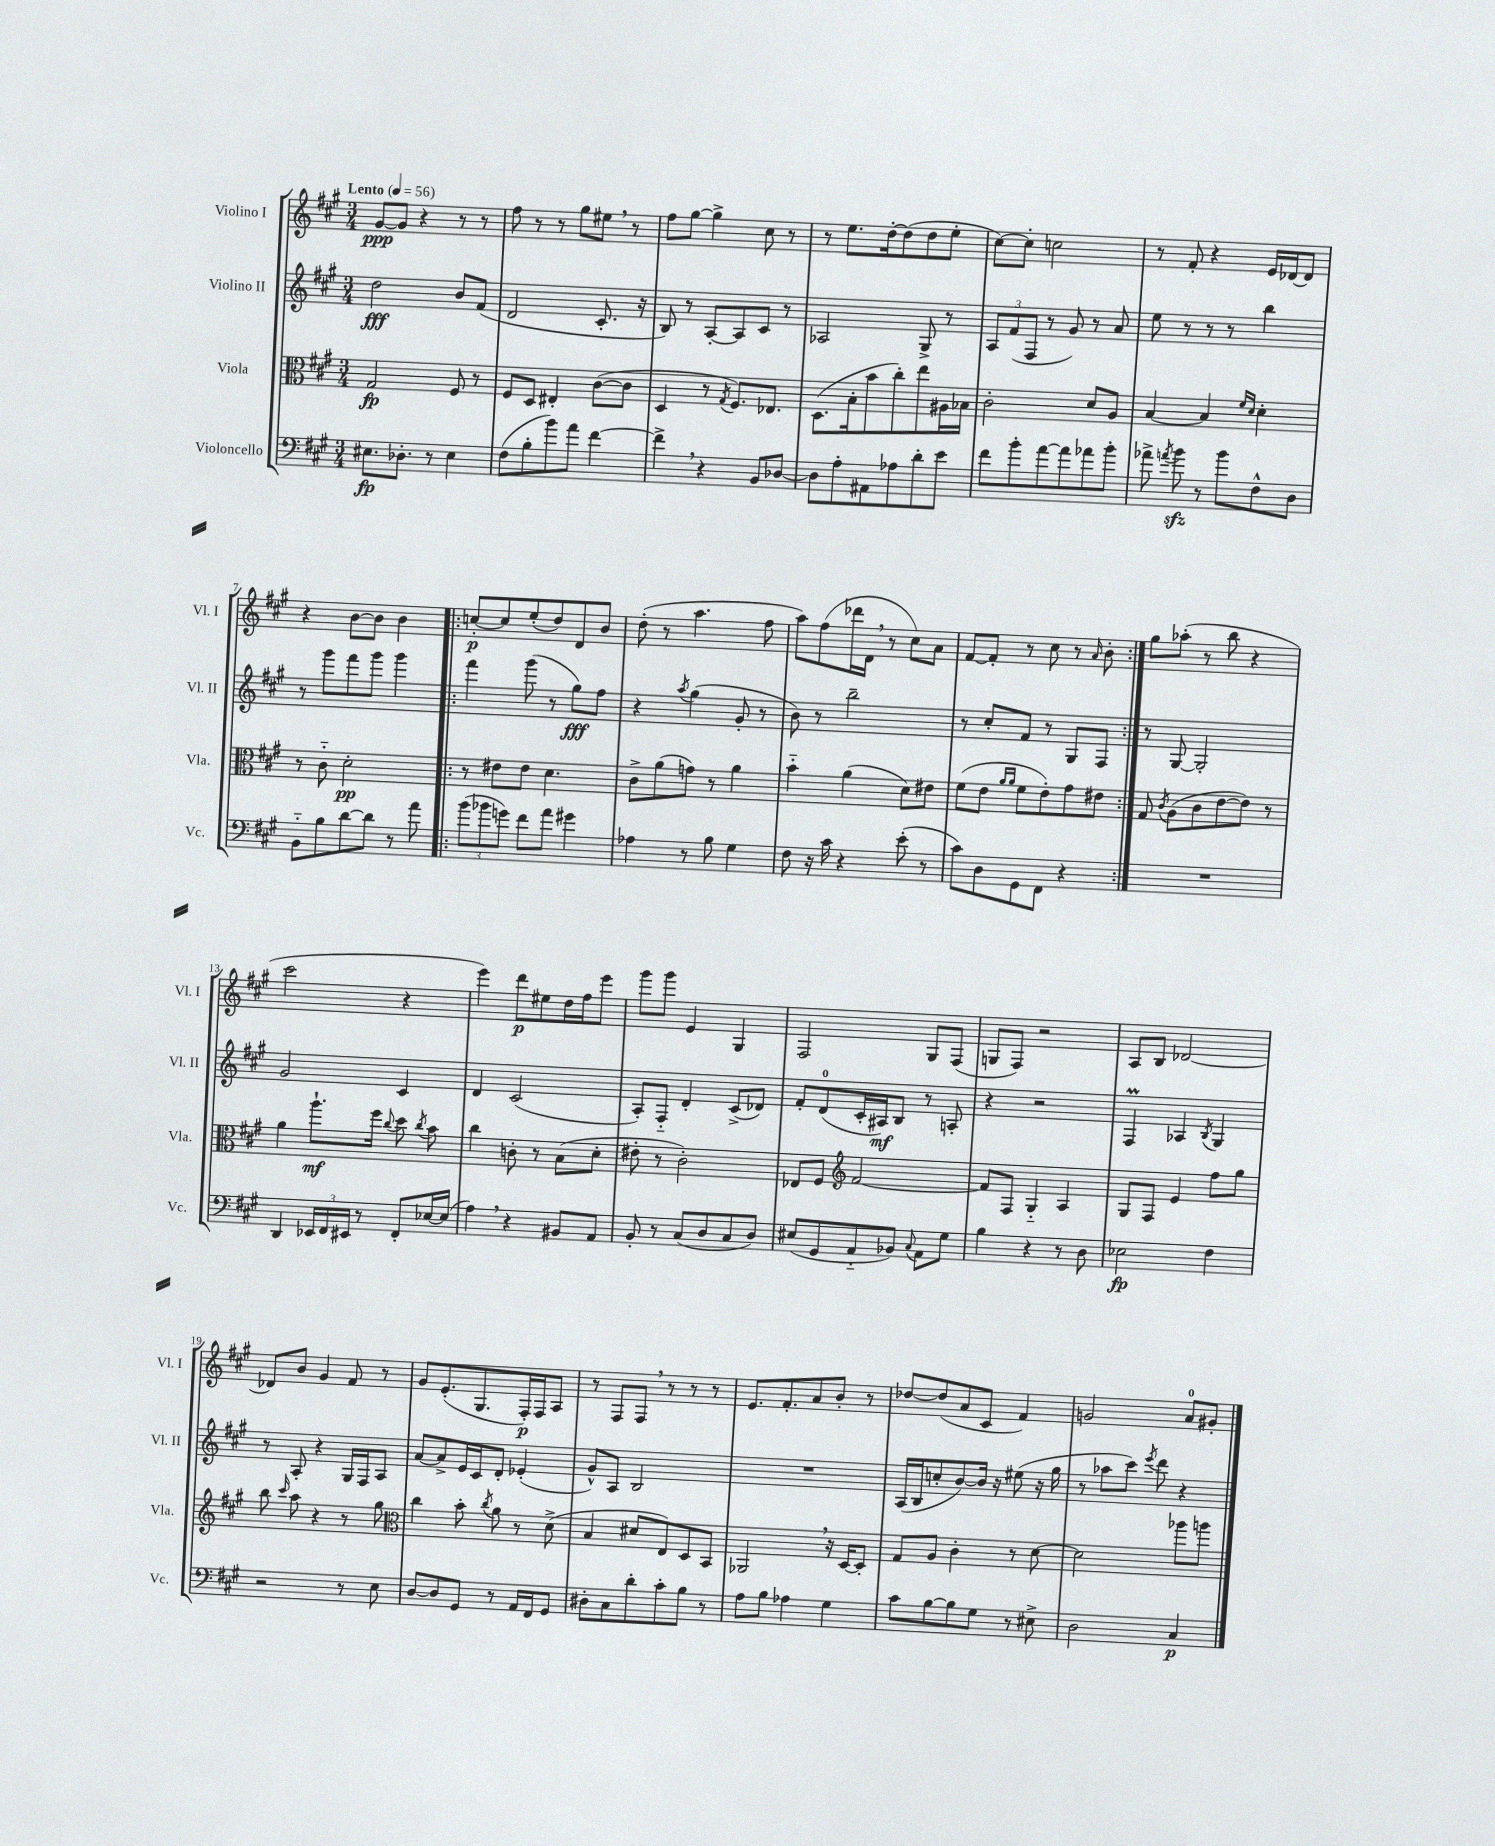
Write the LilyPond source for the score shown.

<<
\new StaffGroup <<
\new Staff = "s0" \with { instrumentName = "Violino I" shortInstrumentName = "Vl. I" } {
    \clef treble \key a \major \numericTimeSignature \time 3/4 \tempo "Lento" 4 = 56
    \autoBeamOff gis'8[~\ppp gis'8] r4 r8 r8 |
    fis''8 r8 r8 gis''8[ eis''8] \breathe r8 |
    fis''8[ gis''8]~ gis''4-> cis''8 r8 |
    r8 e''8.[ d''16~-. d''8( d''8 e''8]-. |
    cis''8[~) cis''8]-. c''2 |
    r8 fis'8-. r4 e'16[ des'16~ des'8] |
    r4 b'8[~ b'8] b'4 |
    \repeat volta 2 { c''8[~-.\p c''8 e''8-.( d''8) d'8 b'8] |
    d''8-.( r8 a''4. fis''8 |
    a''8[) fis''8( des'''16 d'16] \breathe r8 cis''8[) a'8] |
    fis'8[~ fis'8]-. r8 cis''8 r8 \grace { a'16 } b'8-. | }
    gis''8[ aes''8]-.( r8 b''8 r4 |
    cis'''2 r4 |
    e'''4) d'''8[\p eis''8 d''16 fis''16 e'''8] |
    gis'''8[ gis'''8] e'4 gis4 |
    fis2 gis8[ fis8]( |
    g8[ fis8]) r2 |
    a8[ b8] des'2~ |
    des'8[ b'8] gis'4 fis'8 r8 |
    gis'8[ e'8.-.( gis8. fis16-.\p) fis16 a8] |
    r8 fis8[ fis8] \breathe r8 r8 r8 |
    e'8.[ fis'8.-. a'8 b'8]-. r8 |
    des''8[~ des''8( a'8 cis'8] fis'4) |
    g'2 a'8[-0 gis'8]-. \bar "|." |
}
\new Staff = "s1" \with { instrumentName = "Violino II" shortInstrumentName = "Vl. II" } {
    \clef treble \key a \major \numericTimeSignature \time 3/4
    \autoBeamOff d''2\fff b'8[ fis'8]( |
    d'2 cis'8.-. r16 |
    b8) r8 a8[~-. a8 cis'8] r8 |
    aes2 gis8-> r8 |
    \tuplet 3/2 { a8[ fis'8( fis8] } r8 gis'8) r8 a'8 |
    e''8 r8 r8 r8 b''4 |
    r8 gis'''8[ fis'''8 gis'''8] gis'''4 |
    \repeat volta 2 { fis'''4 gis'''8( r8 gis''8[\fff) fis''8] |
    r4 \acciaccatura { a''8 } gis''4( gis'8-. r8 |
    b'8) r8 b''2-- |
    r8 cis''8[-. fis'8] r8 gis8[ fis8] | }
    r8 gis8~ gis2-. |
    gis'2 cis'4 |
    d'4 cis'2( |
    a8[-.) fis8]-_ d'4-. cis'8[->( des'8]) |
    fis'8[-. d'8-0( cis'16-. ais16\mf) b8] r8 a8-. |
    r4 r2 |
    fis4\prall aes4 \acciaccatura { b8 } gis4 |
    r8 a8-. r4 gis16[ fis16 a8] |
    a'8[~ a'8-> e'16 cis'16 d'8]-. ees'4-.( |
    gis'8[-^) a8] b2 |
    R2. |
    a16[( b16 c''8-. b'8~) b'16] r16 eis''8( r16 gis''16 |
    r8 aes''8[ cis'''8]) \acciaccatura { e'''8 } d'''8 r4 \bar "|." |
}
\new Staff = "s2" \with { instrumentName = "Viola" shortInstrumentName = "Vla." } {
    \clef alto \key a \major \numericTimeSignature \time 3/4
    \autoBeamOff gis2\fp fis8 r8 |
    fis8[ d8] eis4-. cis'8[~( cis'8] |
    d4 r8 \acciaccatura { gis8 } fis8.[) ees8.] |
    d8.[( b16-. b'8 cis''8-.) e''8 ais16 bes16] |
    cis'2-. d'8[ a8] |
    b4~ b4 \grace { fis'16[ d'16] } d'4-. |
    r8 cis'8-_ d'2-.\pp |
    \repeat volta 2 { r8 eis'8[ eis'8] d'4. |
    cis'8[-> a'8( g'8]) r8 a'4 |
    b'4-_ a'4( d'8[) eis'8] |
    fis'8[( e'8] \grace { a'16[ a'16] } fis'8[ e'8-.) gis'8 eis'8] | }
    gis8 \acciaccatura { cis'8 } a8[( cis'8 e'8~ e'8]) r8 |
    a'4 a''8.[-!\mf fis''16] \appoggiatura { cis''8 } d''8 \acciaccatura { cis''8 } b'8 |
    cis''4 c'8-. r8 b8[( d'8]-. |
    eis'8-. r8 cis'2-.) |
    ees8[ fis8] \clef treble fis'2~ |
    fis'8[ fis8] gis4-_ a4 |
    gis8[ fis8] e'4 fis''8[ gis''8] |
    b''8 \grace { cis'''16 } a''8 r4 r8 gis''8 |
    \clef alto cis''4 b'8-. \acciaccatura { cis''8 } a'8 r8 d'8->( |
    b4 dis'8[ e8) d8 b,8] |
    aes,2 \breathe r16 d16[~ d8]-. |
    gis8[ a8] cis'4-. r8 d'8~ |
    d'2 aes''8[ a''8] \bar "|." |
}
\new Staff = "s3" \with { instrumentName = "Violoncello" shortInstrumentName = "Vc." } {
    \clef bass \key a \major \numericTimeSignature \time 3/4
    \autoBeamOff eis8.[\fp des8.]-. r8 eis4 |
    fis8[( b8-. b'8) a'8] fis'4~ |
    fis'4-> \breathe r4 b,8[ des8]~ |
    des8[ a8-. ais,8 aes8 d'8-. e'8] |
    fis'8[ b'8-. a'8~ a'8 aes'8 b'8]-. |
    aes'8-> \acciaccatura { a'8 } b'8\sfz r8 b'8[ fis8-^ d8] |
    b,8[-_ b8 d'8~ d'8] r8 a'8 |
    \repeat volta 2 { \tuplet 3/2 { b'8[( bes'8 g'8]) } fis'8[ a'8] gis'4 |
    aes4 r8 b8 gis4 |
    fis8 r16 cis'16 r4 e'8-.( r8 |
    cis'8[) d8 gis,8 fis,8] r4 | }
    R2. |
    d,4 \tuplet 3/2 { ees,16[ fis,16 eis,16] } r8 fis,8[-. ees16~ ees16]( |
    a4) \breathe r4 bis,8[ a,8] |
    b,8-. r8 cis8[( d8 cis8 d8]) |
    eis8[( gis,8 a,8-_ bes,8]) \appoggiatura { cis8 } a,8[ gis8] |
    b4 r4 r8 d8 |
    ees2\fp fis4 |
    r2 r8 e8 |
    d8[~ d8 gis,8] r8 a,16[ fis,16 gis,8] |
    dis8[-. cis8 d'8-. cis'8-. b8] r8 |
    a8[ b8] aes4 gis4 |
    cis'8[ b8~ b8 gis8] r8 eis8-> |
    d2 cis4\p \bar "|." |
}
>>
>>
